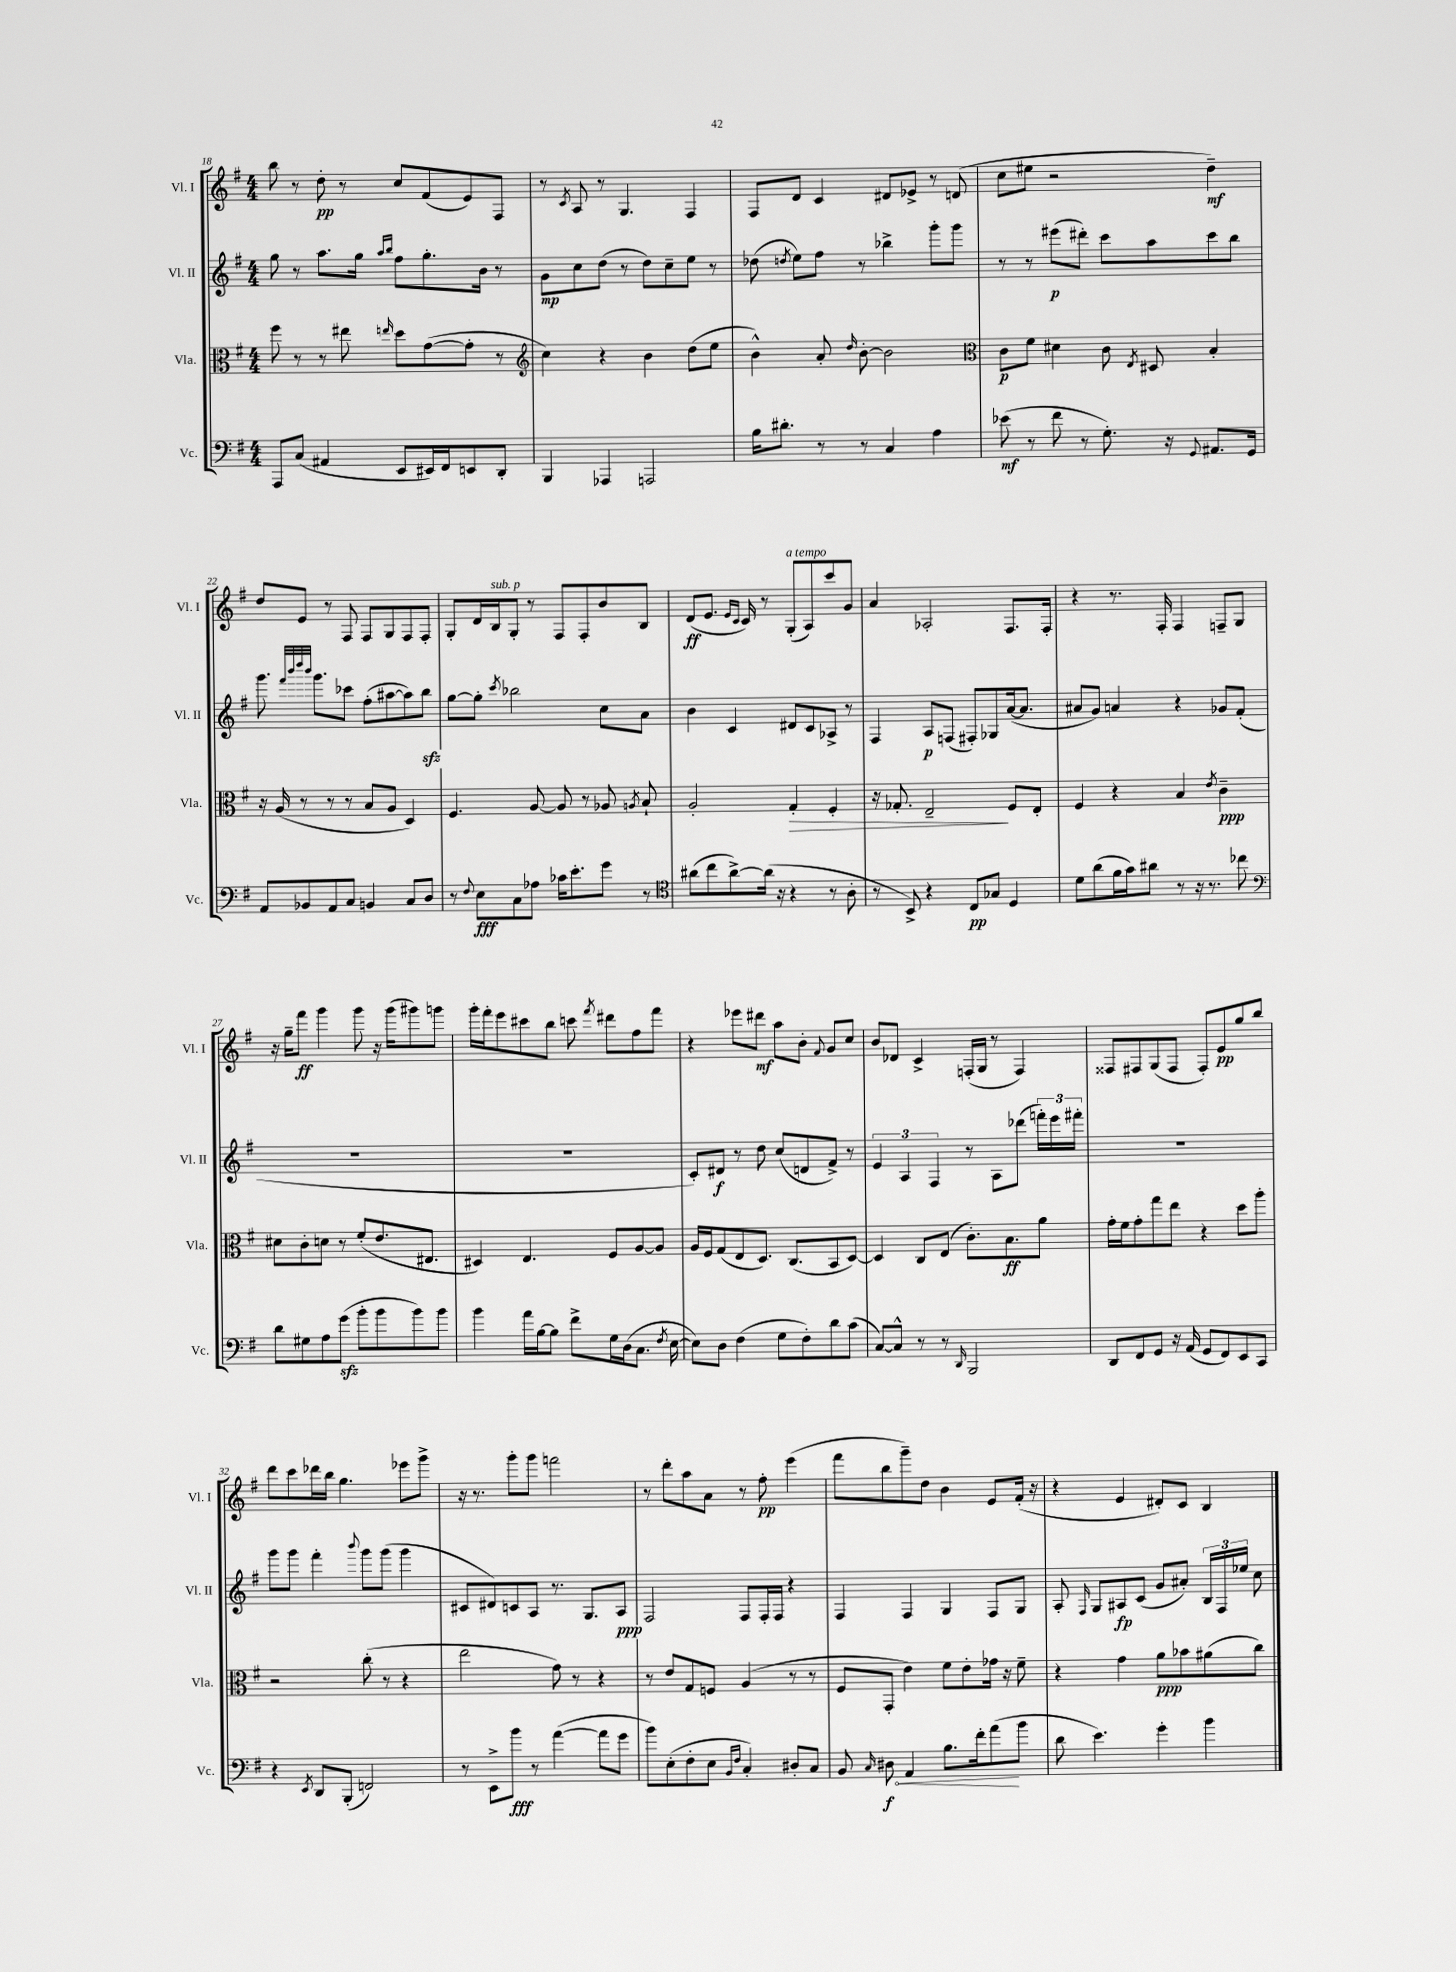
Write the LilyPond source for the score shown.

<<
\new StaffGroup <<
\new Staff = "s0" \with { instrumentName = "Vl. I" shortInstrumentName = "Vl. I" } {
    \clef treble \key g \major \numericTimeSignature \time 4/4
    \autoBeamOff b''8 r8 d''8-.\pp r8 c''8[ fis'8( e'8) fis8] |
    r8 \acciaccatura { c'8 } a8 r8 g4. fis4 |
    fis8[ d'8] c'4 dis'8[ ees'8]-> r8 d'8( |
    c''8[ eis''8] r2 d''4--\mf) |
    d''8[ e'8] r8 fis8 fis8[ g8 fis8 fis8]-. |
    g8[-. d'16 b16^\markup { \italic "sub. p" } g8]-. r8 fis8[ fis8-. b'8 b8] |
    d'8[\ff( e'8.] \grace { e'16[ c'16] } c'16) r8 g8[-.^\markup { \italic "a tempo" }( a8) c'''8 g'8] |
    a'4 aes2-. fis8.[ fis16]-. |
    r4 r8. fis16-. fis4 f8[-- g8] |
    r16 g''16[-- fis'''8]\ff g'''4 g'''8 r16 g'''16[( gis'''8) g'''8] |
    g'''16[-. fis'''16-. e'''8 cis'''8 b''8] c'''8 \acciaccatura { fis'''8 } dis'''8[ fis''8 fis'''8] |
    r4 ees'''8[ dis'''8]\mf a''8[ b'8]-. \appoggiatura { fis'8 } g'8[ c''8] |
    b'8[ des'8] c'4-> f16[-.( g16] r8 f4) |
    fisis8[ fis8 g8( fis8] fis8[-.) e'8\pp g''8 b''8] |
    d'''8[ c'''8 des'''16 b''16] g''4. ees'''8[ g'''8]-> |
    r16 r8. g'''8[-. g'''8] f'''2 |
    r8 d'''8[-. a''8 a'8] r8 fis''8-.\pp e'''4( |
    fis'''8[ b''8 g'''8--) d''8] b'4 e'8[ fis'16]-.( r16 |
    r4 e'4 dis'8[-.) c'8] b4 \bar "|." |
}
\new Staff = "s1" \with { instrumentName = "Vl. II" shortInstrumentName = "Vl. II" } {
    \clef treble \key g \major \numericTimeSignature \time 4/4
    \autoBeamOff g''8 r8 a''8.[ g''16] \grace { a''16[ b''16] } fis''8[ g''8.-. b'16] r8 |
    g'8[\mp c''8 d''8]( r8 d''8[) c''8-- e''8] r8 |
    des''8( \acciaccatura { d''8 } e''8[) fis''8] r8 bes''4-> g'''8[-. g'''8] |
    r8 r8 eis'''8[\p( dis'''8]-.) c'''8[ a''8 c'''8 b''8] |
    g'''8. \grace { fis'''32[ b'''32 d''''32 b'''32] } g'''8.[ ces'''8] fis''8[-.( ais''8~ ais''8) b''8]\sfz |
    g''8[~ g''8]-. \acciaccatura { c'''8 } bes''2 c''8[ a'8] |
    b'4 c'4 dis'8[ c'8 aes8]-> r8 |
    fis4 a8[\p f8]( fis8[-.) ges8 a'16~( a'8.] |
    ais'8[ g'8]) a'4 r4 ges'8[ fis'8]-.( |
    R1 |
    R1 |
    c'8[-.) dis'8]\f r8 d''8 c''8[( d'8 fis'8]->) r8 |
    \tuplet 3/2 { e'4 a4 fis4 } r8 a8[ des'''8]( \tuplet 3/2 { f'''16[-.) e'''16 fis'''16]-. } |
    R1 |
    g'''8[ g'''8] fis'''4-. \appoggiatura { b'''8 } g'''8[ g'''8]( g'''4 |
    cis'8[ dis'8) c'8 a8] r8. g8.[ a8]\ppp |
    fis2 fis8[ fis16-. fis16] r4 |
    fis4 fis4 g4 fis8[ g8] |
    a8-. \grace { fis16 } g8[ ais8\fp c'8]( g'8[ ais'8]-.) \tuplet 3/2 { b16[ fis16 ees''16] } c''8 \bar "|." |
}
\new Staff = "s2" \with { instrumentName = "Vla." shortInstrumentName = "Vla." } {
    \clef alto \key g \major \numericTimeSignature \time 4/4
    \autoBeamOff fis''8 r8 r8 eis''8 \grace { e''16 } d''8[ g'8~( g'8]-. r8 |
    \clef treble c''4) r4 b'4 d''8[( e''8] |
    b'4-^) a'8-. \grace { d''16 } b'8~-. b'2 |
    \clef alto c'8[\p fis'8] dis'4 c'8 \acciaccatura { e8 } dis8 b4-. |
    r16 a16( r8 r8 r8 b8[ a8] d4) |
    fis4. a8~ a8 r8 aes8 \acciaccatura { a8 } b8-! |
    a2-. g4-.\> fis4-. |
    r16 ges8.-. e2--\! fis8[ e8]-. |
    fis4 r4 b4 \acciaccatura { e'8 } c'4--\ppp |
    dis'8[ c'8-. d'8] r8 fis'8[-.( e'8. eis8.] |
    dis4) e4. fis8[ a8~ a8] |
    a16[ fis16 g8( e8 d8.]) c8.[( b,8 d8]~) |
    d4 c8[ e8]( c'8.[-.) b8.\ff a'8] |
    g'16[-. fis'16 g'8-. g''8 e''8] r4 d''8[ a''8]-. |
    r2 c''8-.( r8 r4 |
    e''2 g'8) r8 r4 |
    r8 e'8[ g8 f8] a4( r8 r8 |
    fis8[ g,8]-. e'4) fis'8[ e'8-. ges'16] r16 fis'8-- |
    r4 g'4 a'8[\ppp bes'8 ais'8( c''8]) \bar "|." |
}
\new Staff = "s3" \with { instrumentName = "Vc." shortInstrumentName = "Vc." } {
    \clef bass \key g \major \numericTimeSignature \time 4/4
    \autoBeamOff a,,8[ c8]( ais,4 e,8[ eis,16) fis,16 e,8 d,8]-. |
    b,,4 aes,,4 a,,2 |
    b16[ dis'8.]-. r8 r8 c4 a4 |
    ees'8\mf( r8 fis'8 r8 g8.-.) r16 \appoggiatura { g,8 } ais,8.[ g,16] |
    a,8[ bes,8 a,8 c8] b,4 c8[ d8] |
    r8 \appoggiatura { fis8 } e8[\fff c8 aes8] ces'16[ e'8.-. g'8] r8 |
    \clef tenor ais'8[( c''8 ais'8~->) ais'16]( r16 r4 r8 a8-. |
    r8 b,8->) r4 c8[\pp ges8] d4 |
    d'8[ a'8( fis'16 g'16) ais'8] r8 r16 r8. ces''8 |
    \clef bass d'8[ gis8 a8 g'8]\sfz( b'8[-. b'8 b'8) b'8] |
    b'4 a'16[ b16~ b8] fis'8[-> g16 d16( c8.] \acciaccatura { fis8 } e16~ |
    e8[) d8] fis4( g8[ fis8-.) d'8 c'8]( |
    c8[~) c8]-^ r8 r8 \grace { d,16 } b,,2 |
    d,8[ fis,8 g,8] r16 a,16( g,8[ fis,8) e,8 c,8] |
    r4 \acciaccatura { e,8 } d,8[ b,,8]-.( f,2) |
    r8 e,8[-> b'8]\fff r8 a'4~( a'8[ g'8] |
    b'8[) e8-.( fis8-. e8] \grace { b,16[ fis16] } c4-.) dis8[-. c8] |
    b,8 \grace { c16 } \once \override Hairpin.circled-tip = ##t dis8\f\< a,4 b8.[ fis'16-. a'8\!( b'8] |
    d'8 e'4.) g'4-. b'4 \bar "|." |
}
>>
>>
\layout { \context { \Score currentBarNumber = #18 } }
